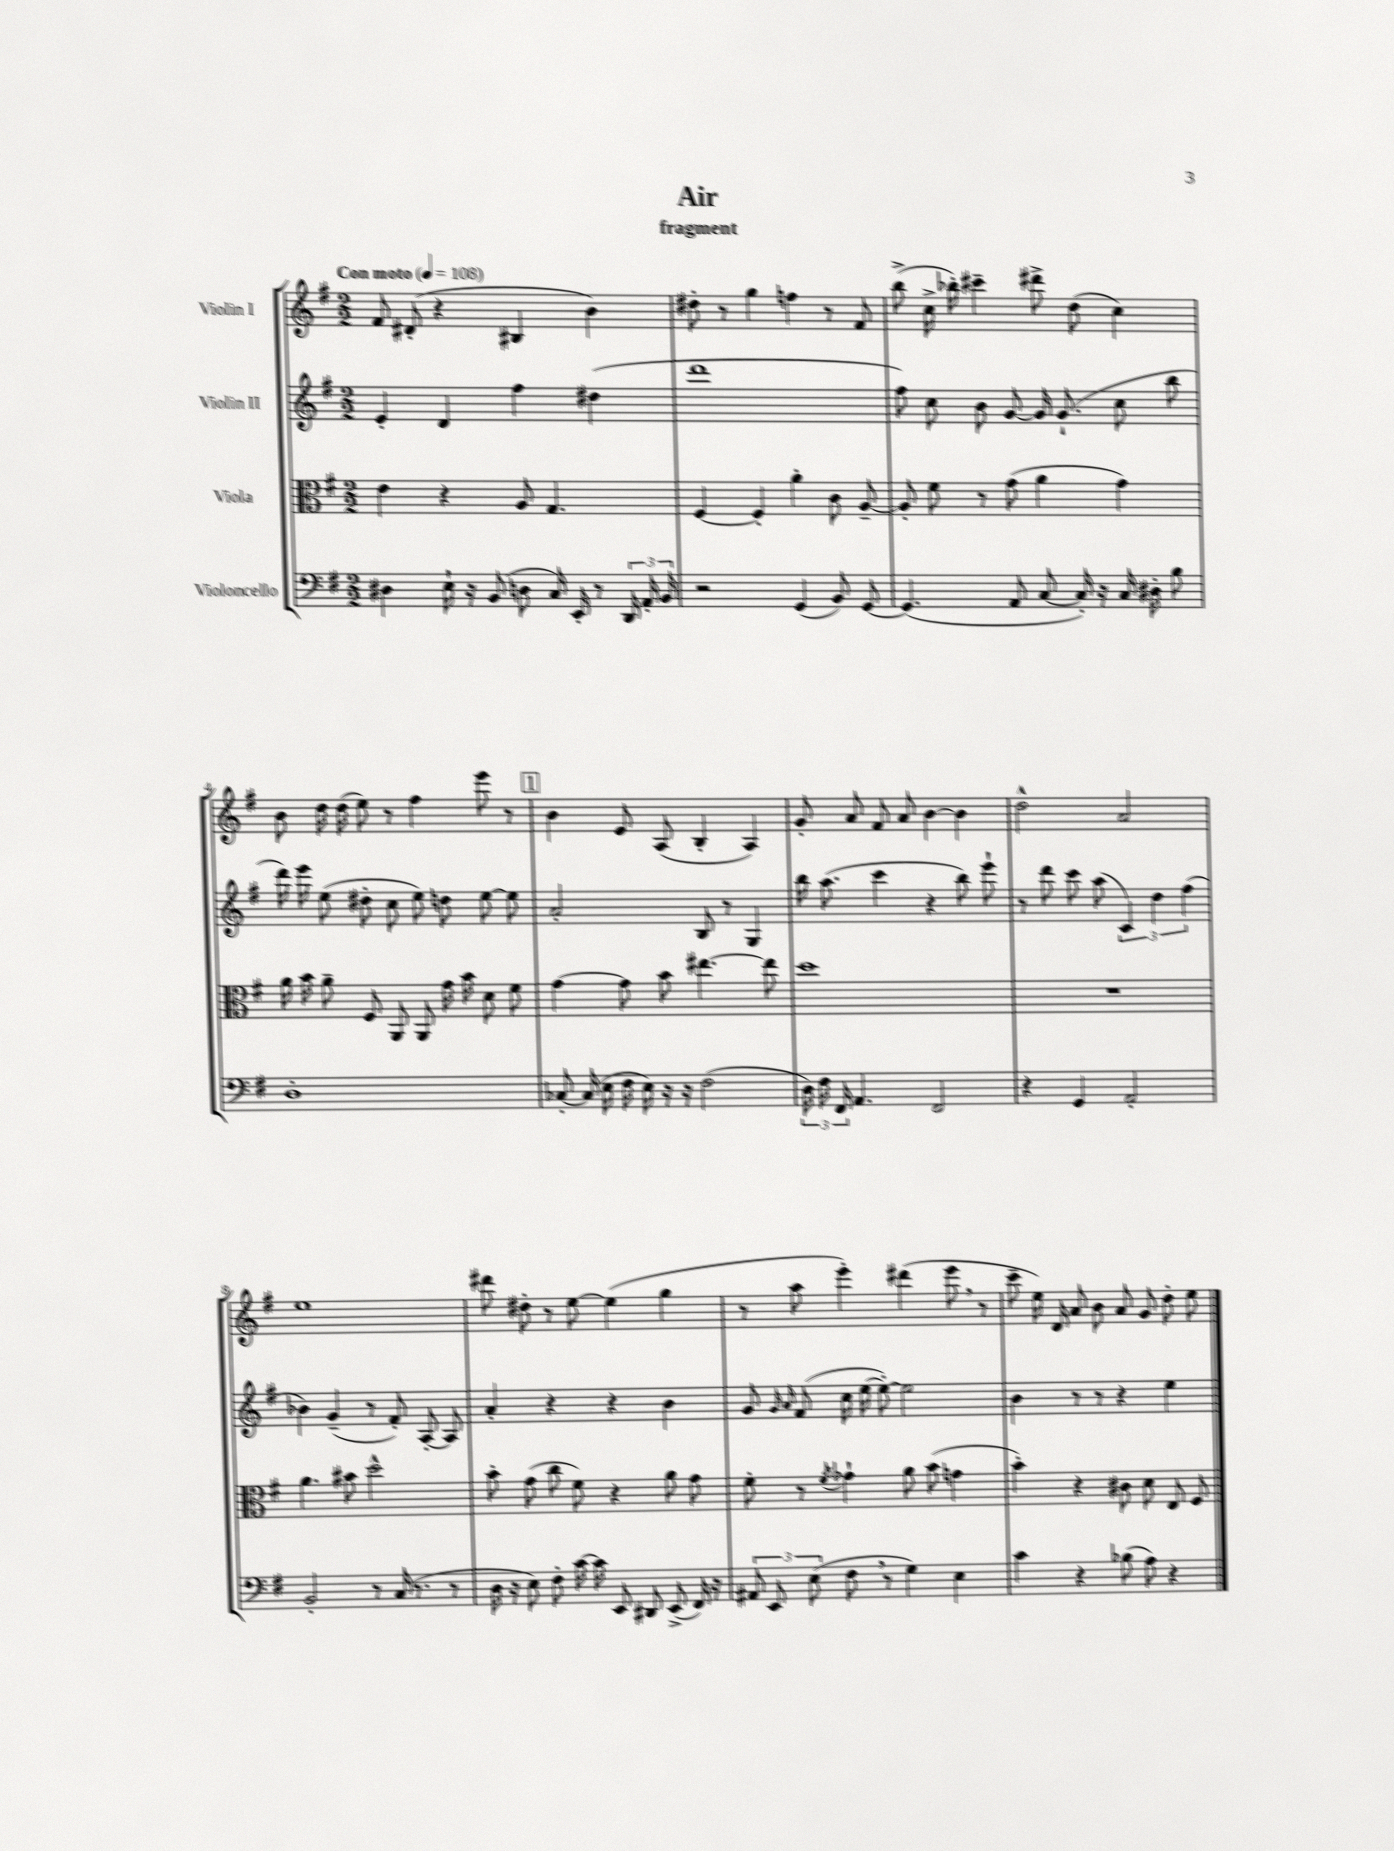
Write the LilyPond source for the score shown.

\header { title = "Air" subtitle = "fragment" }
<<
\new StaffGroup <<
\new Staff = "s0" \with { instrumentName = "Violin I" } {
    \clef treble \key g \major \numericTimeSignature \time 2/2 \tempo "Con moto" 4 = 108
    \autoBeamOff fis'8 dis'8-.( r4 bis4 b'4) |
    dis''8-. r8 g''4 f''4 r8 fis'8 |
    b''8->( c''16-> bes''16-.) cis'''4-- dis'''8-> d''8( c''4) |
    b'8 d''16 d''16( e''8) r8 fis''4 e'''8 r8 |
    \mark \markup { \box "1" } b'4 e'8 a8( b4-. a4) |
    g'8-. a'8 fis'8 a'8 b'4~ b'4 |
    d''2-^ a'2 |
    e''1 |
    dis'''8 dis''8-. r8 e''8~ e''4( g''4 |
    r8 a''8 e'''4-.) dis'''4( e'''8 \breathe r8 |
    c'''8-- e''16) d'16 a'8 b'8 a'8 g'8 d''8-. e''8 \bar "|." |
}
\new Staff = "s1" \with { instrumentName = "Violin II" } {
    \clef treble \key g \major \numericTimeSignature \time 2/2
    \autoBeamOff e'4-. d'4 fis''4 dis''4( |
    d'''1 |
    fis''8) c''8 b'8 g'8~ g'16 g'8.-!( c''8 b''8 |
    d'''16) e'''16 e''8( dis''8-. c''8 e''8) d''8 e''8~ e''8 |
    \mark \markup { \box "1" } a'2-. b8 r8 g4 |
    b''16 a''8.( c'''4 r4 b''8) e'''8-! |
    r8 d'''8 c'''8 a''8( \tuplet 3/2 { c'4) d''4 fis''4( } |
    bes'4) g'4--( r8 fis'8-.) a8~-. a8 |
    a'4-. r4 r4 b'4 |
    g'8 \grace { g'16 a'16 } fis'8( c''16 e''16~ e''8~-.) e''2 |
    b'4 r8 r8 r4 e''4 \bar "|." |
}
\new Staff = "s2" \with { instrumentName = "Viola" } {
    \clef alto \key g \major \numericTimeSignature \time 2/2
    \autoBeamOff e'4 r4 a8 g4. |
    fis4~ fis4-. a'4-. c'8 a8~-- |
    a8-. fis'8 r8 g'8( a'4 g'4) |
    a'16 b'16 a'8-- fis8 a,8 a,8 g'16 b'16 d'8 fis'8 |
    \mark \markup { \box "1" } g'4~ g'8 b'8 eis''4.~ eis''8 |
    d''1 |
    R1 |
    a'4. bis'8 d''2-^ |
    b'8-. g'8( c''8 fis'8) r4 a'8 g'8 |
    fis'8-. r8 \acciaccatura { fis'8 } ges'4-! a'8 b'8( g'4 |
    b'4-.) r4 cis'8 d'8 e8 fis8 \bar "|." |
}
\new Staff = "s3" \with { instrumentName = "Violoncello" } {
    \clef bass \key g \major \numericTimeSignature \time 2/2
    \autoBeamOff dis4 e16-! r16 b,8( d8 c16) e,16-. r8 \tuplet 3/2 { d,16 a,16-. b,16 } |
    r2 g,4( b,8) g,8~ |
    g,4.( a,8 c8~ c16-.) r16 c16 dis16-. b8 |
    d1-. |
    \mark \markup { \box "1" } ces8~-. ces16( e16 fis16 e16) r16 r16 fis2( |
    \tuplet 3/2 { d16) fis16 fis,16 } a,4. fis,2 |
    r4 g,4 a,2-. |
    b,2-. r8 c16( r8. r8 |
    d16 r16 e8) fis8-. c'16~ c'16 e,8 dis,8 e,8->( fis,16) r16 |
    \tuplet 3/2 { ais,8 e,8 e8( } fis8 \breathe r8 g4) e4 |
    c'4 r4 bes8( a8) r4 \bar "|." |
}
>>
>>
